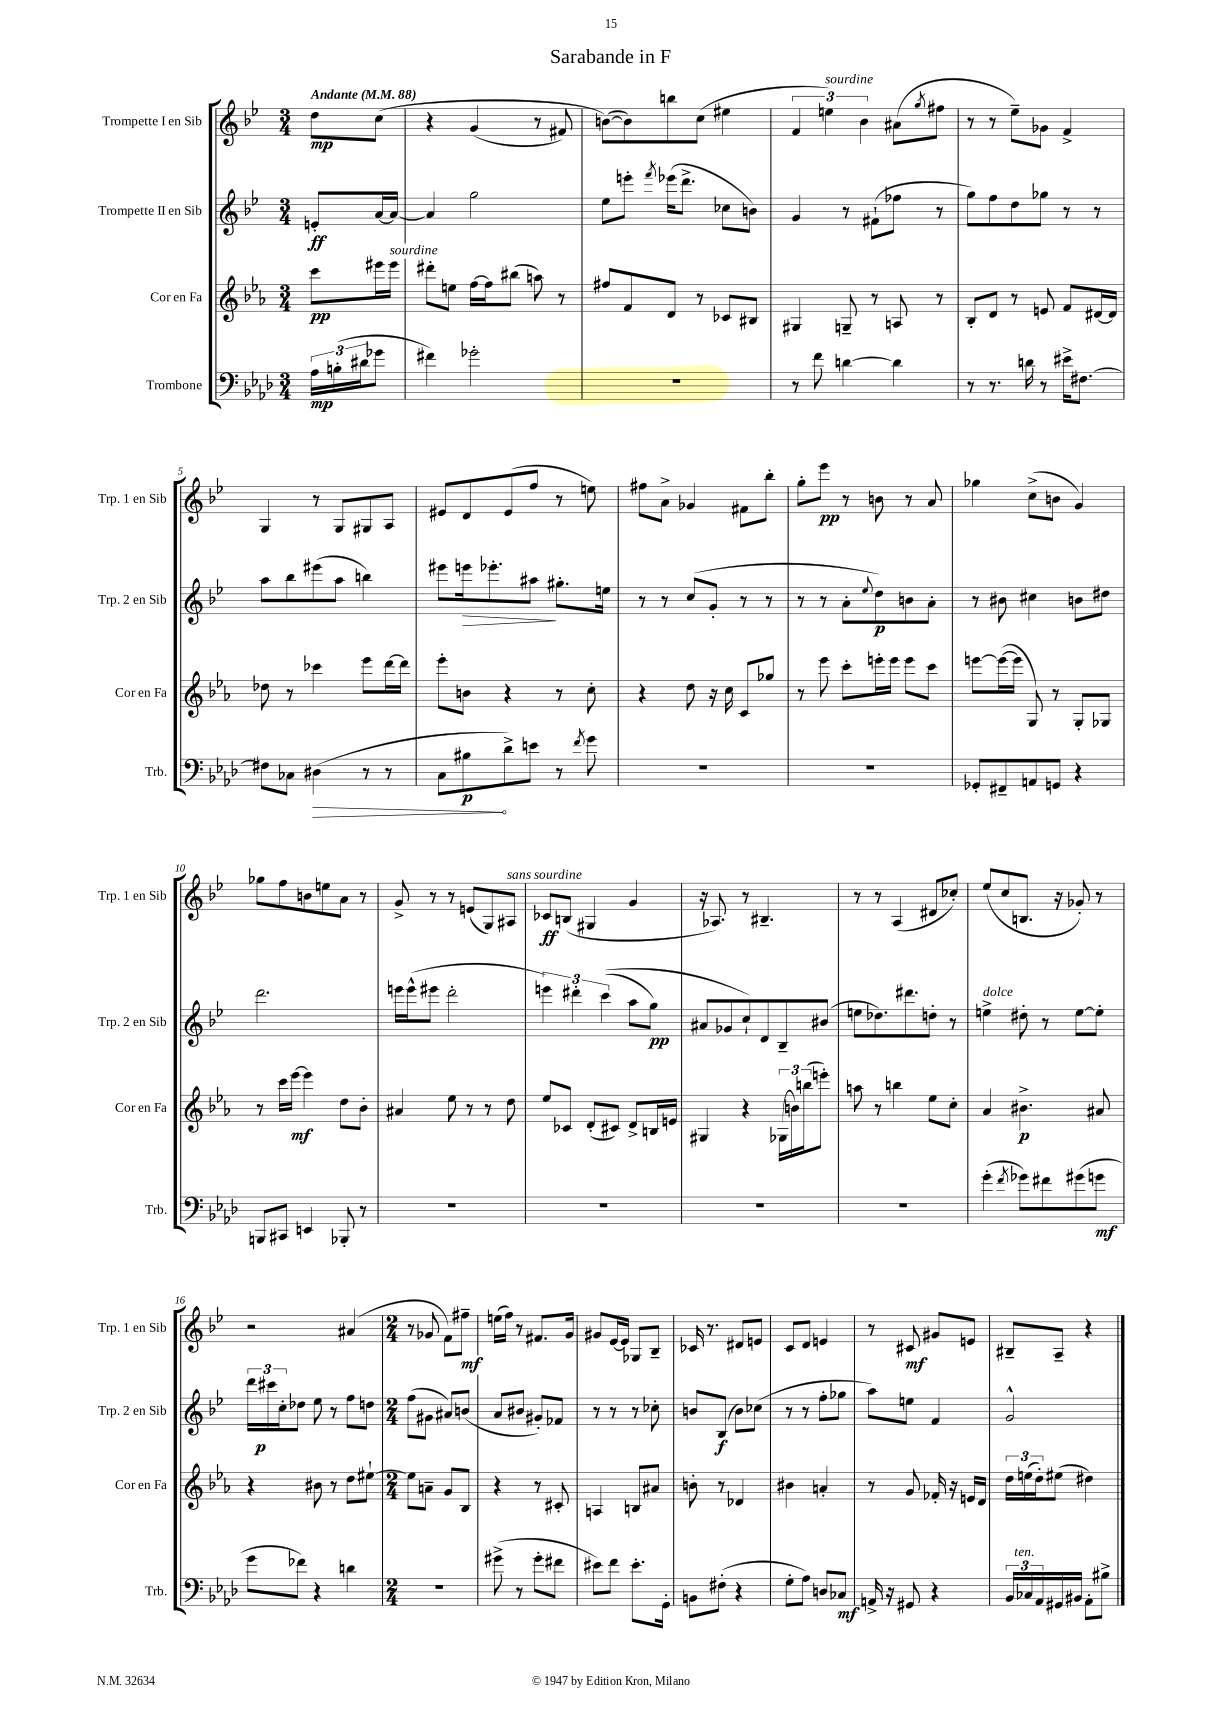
\header { title = "Sarabande in F" }
<<
\new StaffGroup <<
\new Staff = "s0" \with { instrumentName = "Trompette I en Sib" shortInstrumentName = "Trp. 1 en Sib" } {
    \clef treble \key bes \major \numericTimeSignature \time 3/4 \partial 4 \tempo "Andante" 4 = 88
    d''8\mp c''8\( |
    r4 g'4( r8 fis'8) |
    b'8~(\) b'8) b''8 c''8( eis''4 |
    \tuplet 3/2 { f'4 e''4^\markup { \italic "sourdine" }) bes'4 } ais'8( \acciaccatura { g''8 } fis''8 |
    r8 r8 ees''8--) ges'8 f'4-> |
    g4 r8 g8 gis8 a8 |
    eis'8 d'8 eis'8( f''8 r8 e''8) |
    fis''8 a'8-> ges'4 fis'8 bes''8-. |
    g''8-. ees'''8\pp r8 b'8 r8 a'8 |
    ges''4 c''8->( b'8 g'4) |
    ges''8 f''8 b'8 e''8 a'8 r8 |
    g'8-> r8 r8 e'8( g8) ais8^\markup { \italic "sans sourdine" } |
    ces'8\ff b8( gis4 g'4 |
    r16 aes8.) r8 bis4.-- |
    r8 r8 a4( dis'8 ces''8-.) |
    ees''8( c''8 b8. r16 ges'8-.) r8 |
    r2 ais'4( |
    \numericTimeSignature \time 2/4 r8 ges'8 f'8) fis''8--\mf |
    e''16( f''16) r8 fis'8. g'16 |
    gis'8 ees'16~ ees'16 ges8 bes8-- |
    ces'16 r8. dis'8 e'8 |
    c'8 d'8 e'4 |
    r8 cis'8\mf gis'8 e'8 |
    bis8-- a8-- r4 \bar "|." |
}
\new Staff = "s1" \with { instrumentName = "Trompette II en Sib" shortInstrumentName = "Trp. 2 en Sib" } {
    \clef treble \key bes \major \numericTimeSignature \time 3/4 \partial 4
    e'8-.\ff a'16~ a'16~ |
    a'4 g''2 |
    ees''8 e'''8-. \acciaccatura { f'''8 } ees'''16( d'''8.-> ces''8 b'8) |
    g'4 r8 fis'8-!( fes''8 r8 |
    g''8) f''8 d''8 ges''8 r8 r8 |
    a''8 bes''8 eis'''8( a''8 b''4) |
    eis'''8 e'''16\> ees'''8.-. ais''8\! gis''8.-. e''16 |
    r8 r8 c''8( g'8-. r8 r8 |
    r8 r8 a'8-. \appoggiatura { ees''8 } d''8\p) b'8 a'8-. |
    r8 bis'8 cis''4 b'8 dis''8 |
    d'''2. |
    e'''16 e'''16-^( eis'''8 d'''2-. |
    \tuplet 3/2 { e'''4) dis'''4-. c'''4(\( } a''8 g''8\pp) |
    ais'8 ges'8 c''8-!\) d'8 bes8-- bis'8( |
    e''8 des''8.) dis'''8. d''8-. r8 |
    e''4->^\markup { \italic "dolce" } dis''8-. r8 e''8~ e''8-. |
    \tuplet 3/2 { d'''16 cis'''16\p c''16-. } des''8 ees''8 r8 f''8 d''8 |
    \numericTimeSignature \time 2/4 f''8( gis'8 ais'8) b'8( |
    a'8 bis'8 gis'8-.) fes'8 |
    r8 r8 r8 ces''8-. |
    b'8 bes8\f( b'8) ces''8( |
    r8 r8 f''8-. ges''8 |
    a''8) e''8 f'4 |
    g'2-^ \bar "|." |
}
\new Staff = "s2" \with { instrumentName = "Cor en Fa" shortInstrumentName = "Cor en Fa" } {
    \clef treble \key ees \major \numericTimeSignature \time 3/4 \partial 4
    c'''8\pp eis'''16 eis'''16^\markup { \italic "sourdine" } |
    dis'''8-. e''8 f''16~ f''16 bis''8( a''8) r8 |
    fis''8 f'8 d'8 r8 ces'8 bis8 |
    gis4 g8-- r8 a8 r8 |
    bes8-. d'8 r8 e'8 f'8 dis'16~ dis'16 |
    des''8 r8 ces'''4 ees'''8 d'''16~ d'''16 |
    ees'''8-. b'8 r4 r8 c''8-. |
    r4 d''8 r16 c''16 c'8 ges''8 |
    r8 ees'''8 c'''8-. e'''16-. e'''16 e'''8 c'''8 |
    e'''8~ e'''16~( e'''16 g8) r8 g8-. ges8 |
    r8 c'''16 ees'''16~\mf ees'''4 d''8 bes'8-. |
    ais'4 ees''8 r8 r8 d''8 |
    ees''8 ces'8 d'8-.( cis'8) d'8-> b16 e'16 |
    gis4 r4 \tuplet 3/2 { ges16( b'16) b''16( } e'''8-.) |
    a''8 r8 b''4 ees''8 c''8-. |
    aes'4 bis'4.->\p ais'8 |
    r4 bis'8 r8 d''8 eis''8~-! |
    \numericTimeSignature \time 2/4 eis''8 a'8-- g'8 bes8 |
    r4 r8 cis'8-. |
    a4 b8 ais'8 |
    b'8-. r8 des'4 |
    bis'4 a'4-. |
    r8 g'8 fes'16-. r16 e'16 d'16 |
    \tuplet 3/2 { d''16 e''16( d''16-.) } eis''8( dis''4) \bar "|." |
}
\new Staff = "s3" \with { instrumentName = "Trombone" shortInstrumentName = "Trb." } {
    \clef bass \key aes \major \numericTimeSignature \time 3/4 \partial 4
    \tuplet 3/2 { aes16\mp b16-.( dis'16 } ges'8 |
    fis'4) ges'2-. |
    R2. |
    r8 f'8 d'4~ d'4 |
    r8 r8. d'16 r8 eis'16-> fis8.~ |
    fis8 ces8 \once \override Hairpin.circled-tip = ##t dis4\>( r8 r8 |
    c8 bis8\p\! des'8->) e'8 r8 \acciaccatura { f'8 } g'8 |
    R2. |
    R2. |
    ges,8-. fis,8-- a,8 g,8 r4 |
    b,,8 cis,8 e,4 bes,,8-. r8 |
    R2. |
    R2. |
    R2. |
    R2. |
    g'4-.( \acciaccatura { f'8 } ges'8) fis'8 gis'8( g'8\mf |
    g'8 fes'8) r4 d'4 |
    \numericTimeSignature \time 2/4 R2 |
    gis'8->( r8 gis'8-. fis'8 |
    eis'8) f'8 eis'8.-. g,16-. |
    b,8 fis8-.( r4 |
    g8-. aes8) d8 ces8\mf |
    a,16-> r16 gis,8 r4 |
    \tuplet 3/2 { bes,16 ces16^\markup { \italic "ten." } aes,16 } gis,16 bis,16 aes,8-. bis8-> \bar "|." |
}
>>
>>
